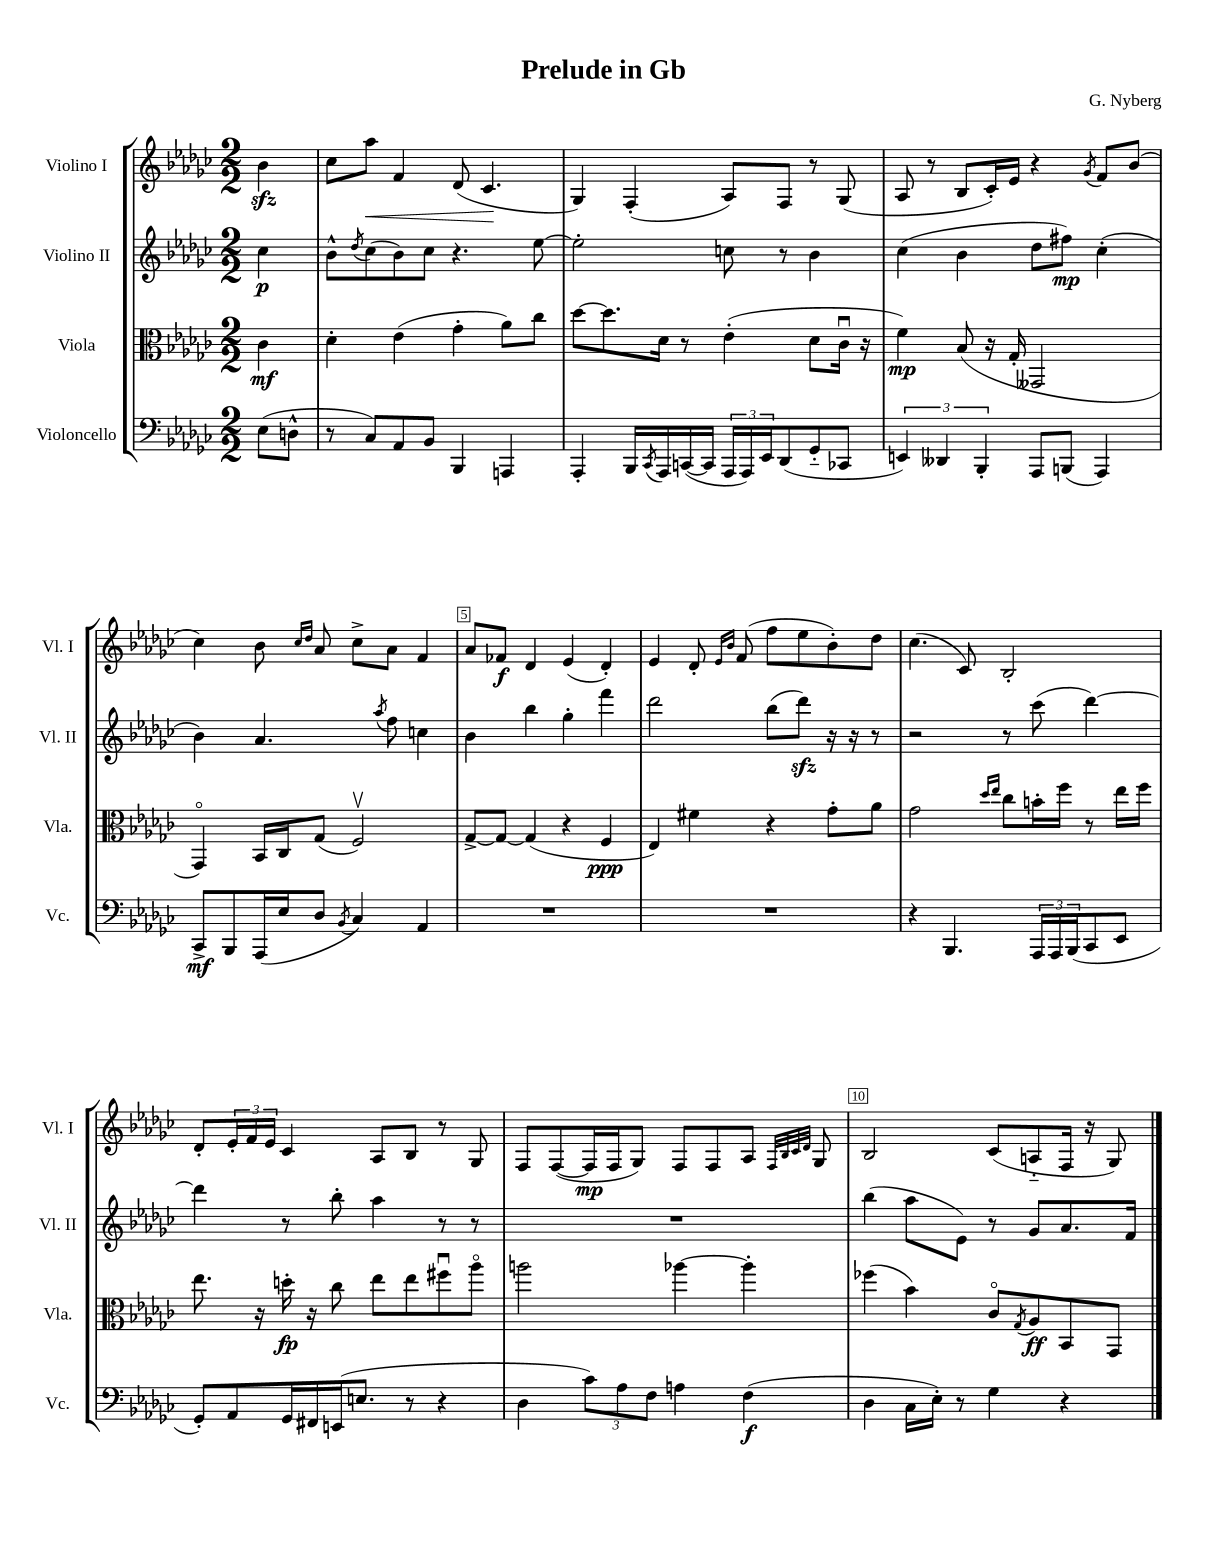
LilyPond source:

\header { title = "Prelude in Gb" composer = "G. Nyberg" }
<<
\new StaffGroup <<
\new Staff = "s0" \with { instrumentName = "Violino I" shortInstrumentName = "Vl. I" } {
    \clef treble \key ges \major \numericTimeSignature \time 2/2 \partial 4
    bes'4\sfz |
    ces''8 aes''8\< f'4 des'8( ces'4.\! |
    ges4) f4-.( aes8) f8 r8 ges8( |
    aes8 r8 bes8 ces'16-.) ees'16 r4 \acciaccatura { ges'8 } f'8 bes'8( |
    ces''4) bes'8 \grace { ces''16 des''16 } aes'8 ces''8-> aes'8 f'4 |
    aes'8 fes'8\f des'4 ees'4( des'4-.) |
    ees'4 des'8-. \grace { ees'16 bes'16 } f'8( f''8 ees''8 bes'8-.) des''8 |
    ces''4.( ces'8) bes2-. |
    des'8-. \tuplet 3/2 { ees'16-. f'16 ees'16 } ces'4 aes8 bes8 r8 ges8 |
    f8 f8~( f16\mp f16 ges8) f8 f8 aes8 \grace { f32 bes32 ces'32 des'32 } ges8 |
    bes2 ces'8( a8-_ f16 r16 ges8) \bar "|." |
}
\new Staff = "s1" \with { instrumentName = "Violino II" shortInstrumentName = "Vl. II" } {
    \clef treble \key ges \major \numericTimeSignature \time 2/2 \partial 4
    ces''4\p |
    bes'8-^ \acciaccatura { des''8 } ces''8( bes'8) ces''8 r4. ees''8~ |
    ees''2-. c''8 r8 bes'4 |
    ces''4( bes'4 des''8 fis''8\mp) ces''4-.( |
    bes'4) aes'4. \acciaccatura { aes''8 } f''8 c''4 |
    bes'4 bes''4 ges''4-. f'''4 |
    des'''2 bes''8( des'''8\sfz) r16 r16 r8 |
    r2 r8 ces'''8( des'''4~) |
    des'''4 r8 bes''8-. aes''4 r8 r8 |
    R1 |
    bes''4( aes''8 ees'8) r8 ges'8 aes'8. f'16 \bar "|." |
}
\new Staff = "s2" \with { instrumentName = "Viola" shortInstrumentName = "Vla." } {
    \clef alto \key ges \major \numericTimeSignature \time 2/2 \partial 4
    ces'4\mf |
    des'4-. ees'4( ges'4-. aes'8) ces''8 |
    des''8~ des''8. des'16 r8 ees'4-.( des'8 ces'16\downbow r16 |
    f'4\mp) bes8( r16 ges16-. geses,2 |
    ges,4\flageolet) bes,16 ces16 ges8( f2\upbow) |
    ges8~-> ges8~ ges4( r4 f4\ppp |
    ees4) fis'4 r4 ges'8-. aes'8 |
    ges'2 \grace { des''16 ees''16 } ces''8 b'16-. f''16 r8 ees''16 f''16 |
    ees''8. r16 d''16-.\fp r16 ces''8 ees''8 ees''8 fis''8\downbow aes''8\flageolet |
    a''2 aes''4~ aes''4-. |
    fes''4( bes'4) ces'8\flageolet \acciaccatura { ges8 } aes8\ff bes,8 ges,8 \bar "|." |
}
\new Staff = "s3" \with { instrumentName = "Violoncello" shortInstrumentName = "Vc." } {
    \clef bass \key ges \major \numericTimeSignature \time 2/2 \partial 4
    ees8( d8-^ |
    r8 ces8) aes,8 bes,8 bes,,4 a,,4 |
    aes,,4-. bes,,16 \acciaccatura { ces,8 } aes,,16 c,16~( c,16 \tuplet 3/2 { aes,,16 aes,,16) ees,16 } des,8( ges,8-_ ces,8 |
    \tuplet 3/2 { e,4) deses,4 bes,,4-. } aes,,8 b,,8( aes,,4) |
    ces,8->\mf bes,,8 aes,,16( ees16 des8 \acciaccatura { bes,8 } ces4) aes,4 |
    R1 |
    R1 |
    r4 bes,,4. \tuplet 3/2 { aes,,16 aes,,16 bes,,16( } ces,8 ees,8 |
    ges,8-.) aes,8 ges,16 fis,16 e,16( e8. r8 r4 |
    des4 \tuplet 3/2 { ces'8) aes8 f8 } a4 f4\f( |
    des4 ces16 ees16-.) r8 ges4 r4 \bar "|." |
}
>>
>>
\layout { \context { \Score \override BarNumber.break-visibility = ##(#f #t #t) barNumberVisibility = #(every-nth-bar-number-visible 5) \override BarNumber.stencil = #(make-stencil-boxer 0.1 0.3 ly:text-interface::print) } }
